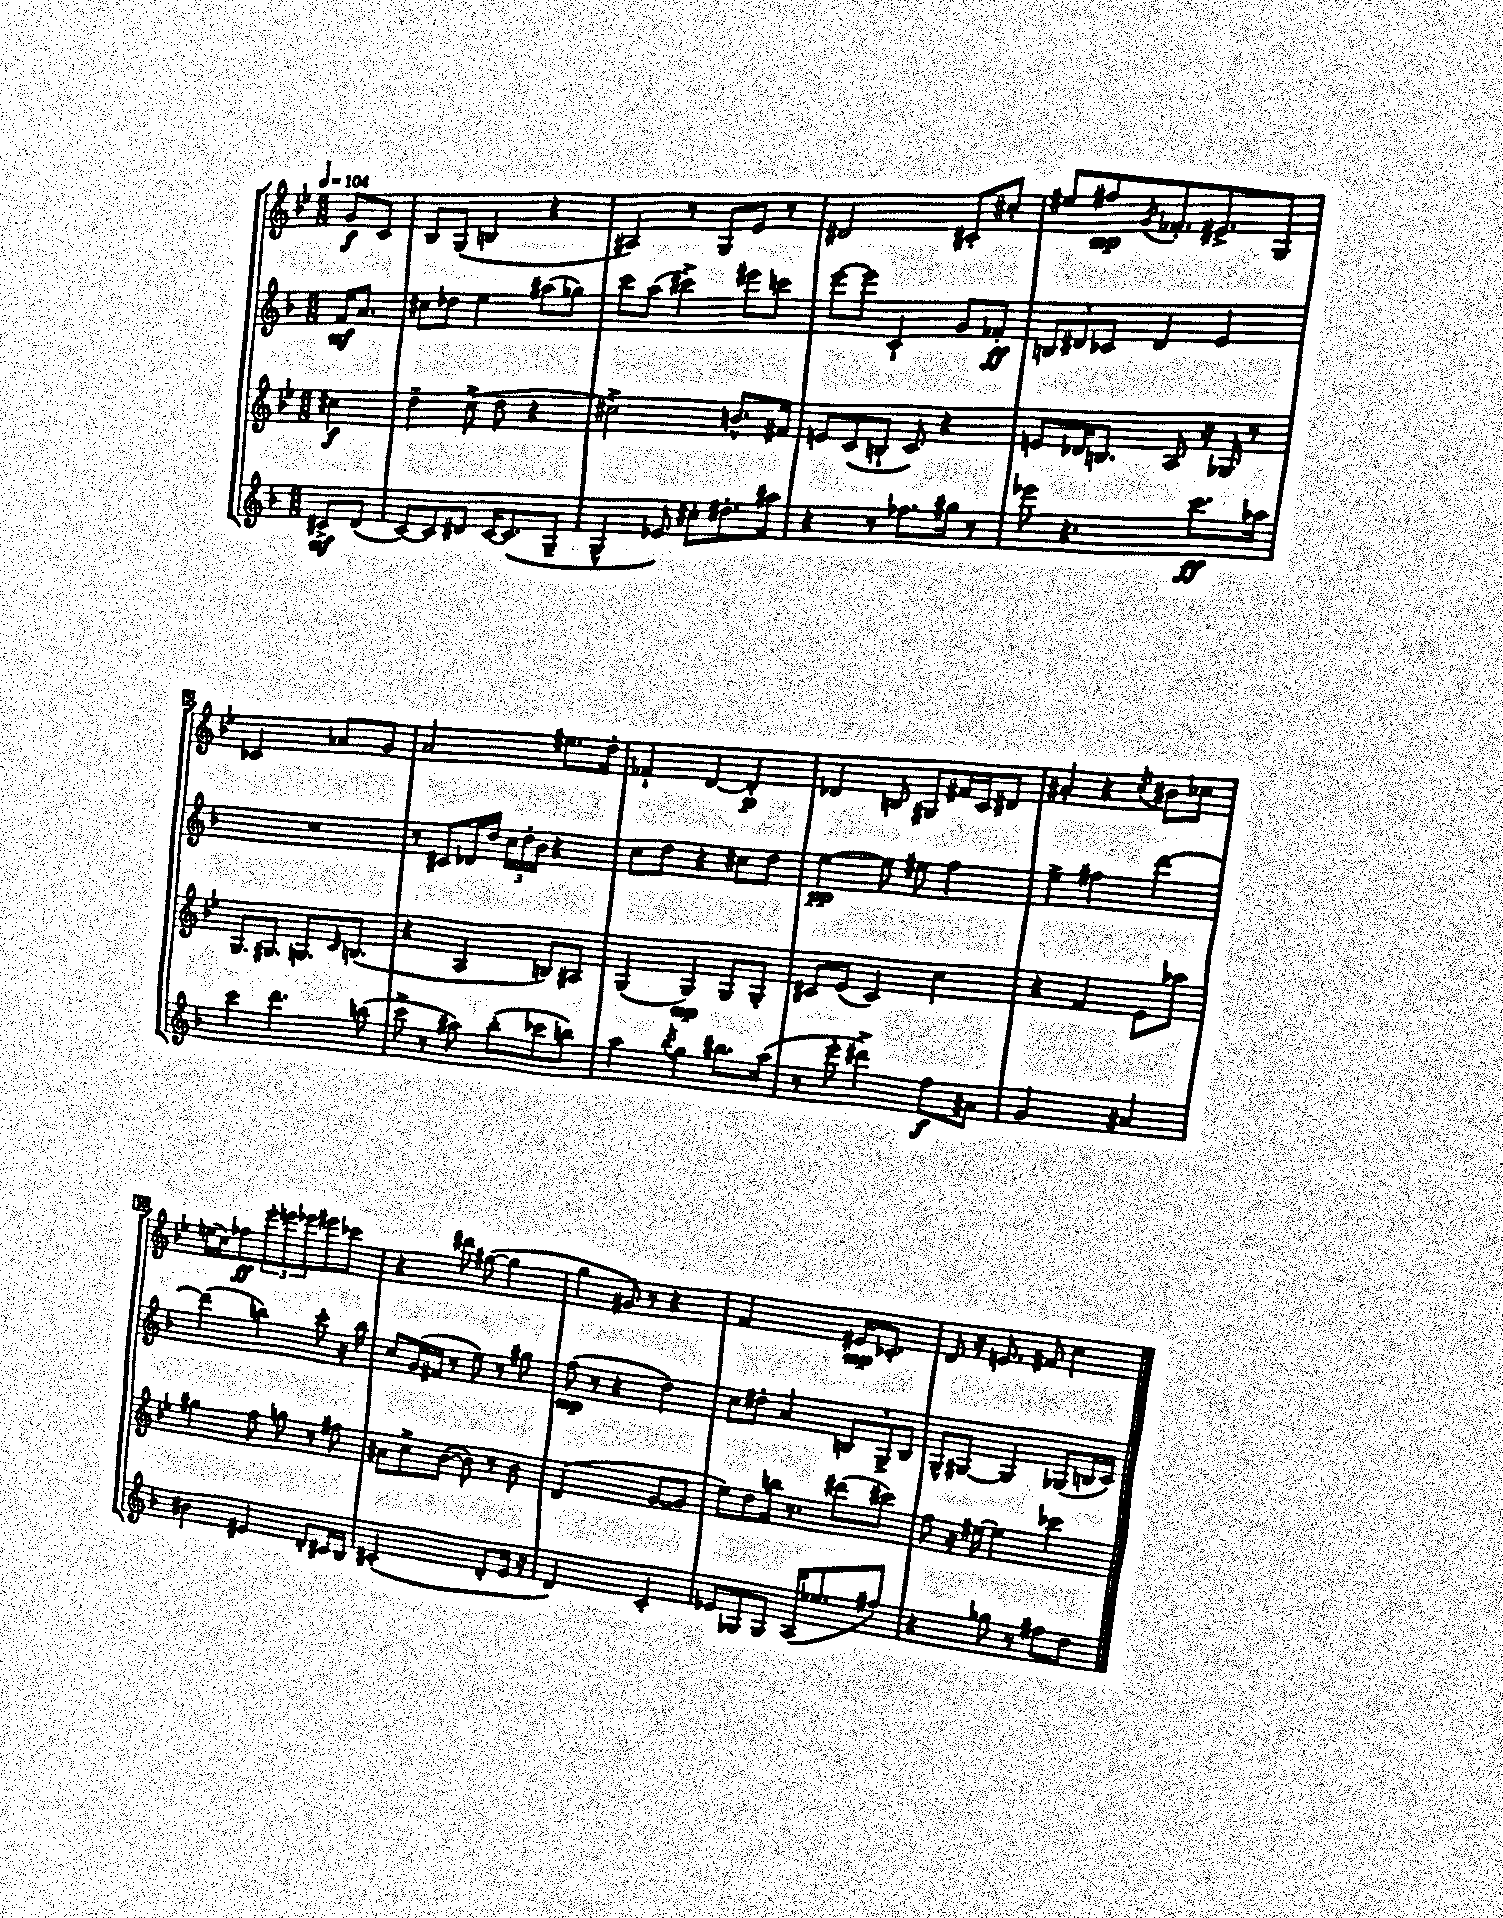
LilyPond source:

<<
\new StaffGroup <<
\new Staff = "s0" {
    \clef treble \key bes \major \numericTimeSignature \time 6/8 \partial 4 \tempo 4 = 104
    g'8\f c'8 |
    bes8 g8( b4 r4 |
    ais4) r8 g8 ees'8 r8 |
    dis'2 cis'8-. cis''8-. |
    eis''8 fis''8\mp \acciaccatura { g'8 } fes'8.-. eis'8.-> g8 |
    ces'2 aes'8 g'8 |
    a'2 eis''8. d''16-. |
    fes'4-! d'4~ d'4-.\p |
    des'4 b8 gis8 fis'16 c'16 dis'8 |
    ais'4-. r4 \acciaccatura { c''8 } bis'8 ces''8 |
    e''16( c''16) fes''8\ff \tuplet 3/2 { ees'''8-. e'''8 ees'''8 } eis'''8 ces'''8 |
    r4 dis'''8 gis''8~( gis''4 |
    g''4 gis'8) r8 r4 |
    f'2 eis'16\mp ces'8.-. |
    d'8 r16 e'8. fis'8 c''4 \bar "|." |
}
\new Staff = "s1" {
    \clef treble \key f \major \numericTimeSignature \time 6/8 \partial 4
    f'16\mf a'8. |
    cis''8 des''8 e''4 ais''8( ges''8) |
    c'''8 a''8( cis'''4->) eis'''8 c'''8 |
    e'''8~ e'''8 c'4-! g'8 fes'8-.\ff |
    \tuplet 3/2 { b8 dis'8 ces'8 } dis'4 e'4 |
    R2. |
    r8 cis'8 des'16 d''16 \tuplet 3/2 { c''16 d''16-. bes'16 } r4 |
    c''8 d''8 r4 cis''8 d''8 |
    e''4~\pp e''8 eis''8 f''4 |
    e''4-> fis''4 d'''4~ |
    d'''4( b''4) c'''8-. r16 b''16 |
    c''8 g'16( fis'16 r8 e''8) r8 gis''8 |
    f''8\mp( r8 r4 d''4) |
    c''8 dis''8-. a'4 \tuplet 3/2 { b8 g8-> b8 } |
    g8-^ gis8~ gis4 ges8( b16 c'16) \bar "|." |
}
\new Staff = "s2" {
    \clef treble \key bes \major \numericTimeSignature \time 6/8 \partial 4
    cis''4\f |
    d''4-- c''8->( d''8 r4 |
    cis''2->) b'8.-^ fis'16 |
    e'8 c'8( b8-! c'8) r4 |
    e'8 des'16 b8. a8 r16 ges16 r8 |
    g8. gis8. g8. \grace { c'16 } b8.( |
    r4 a4 b8) ais8 |
    g4( g4\mp) g8 g8-. |
    cis'8 ees'8( cis'4) c''4 |
    r4 f'4 ees'8 aes''8 |
    gis''4 f''8 g''8 r8 fis''8 |
    ais'8 c''8-> bes'8~( bes'8) r8 bes'8 |
    d'2( g'8~ g'8 |
    ees''8) d''8 b''16 r8. dis'''8( cis'''8) |
    f''8 r16 eis''16~ eis''4 ces'''4 \bar "|." |
}
\new Staff = "s3" {
    \clef treble \key f \major \numericTimeSignature \time 6/8 \partial 4
    cis'8->\mf d'8( |
    c'8~) c'8 dis'8 c'16~ c'8.( g8-- |
    g4-^ ees'8) cis''8-. dis''8.-. ais''16 |
    r4 r8 fes''8. gis''16 r8 |
    ees'''8 r4. c'''8.\ff aes''16 |
    c'''4 d'''4. b''8( |
    c'''8-> r8 ais''8) bes''8-.( ces'''8 b''8) |
    a''4 \acciaccatura { bes''8 } g''4 bis''8. a''16( |
    r8 e'''8-. dis'''4->) f''8\f ais'8 |
    g'2 ais'4 |
    bis'4 eis'4 d'8-. cis'16 bes16 |
    cis'2-.( d'8-. e'16 r16 |
    d'2) c'4-. |
    ees'8 ges8 ges8 a16( ees''8. fis''8) |
    r4 ges''8 r8 fis''8 d''8 \bar "|." |
}
>>
>>
\layout { \context { \Score \override BarNumber.stencil = #(make-stencil-boxer 0.1 0.3 ly:text-interface::print) } }
